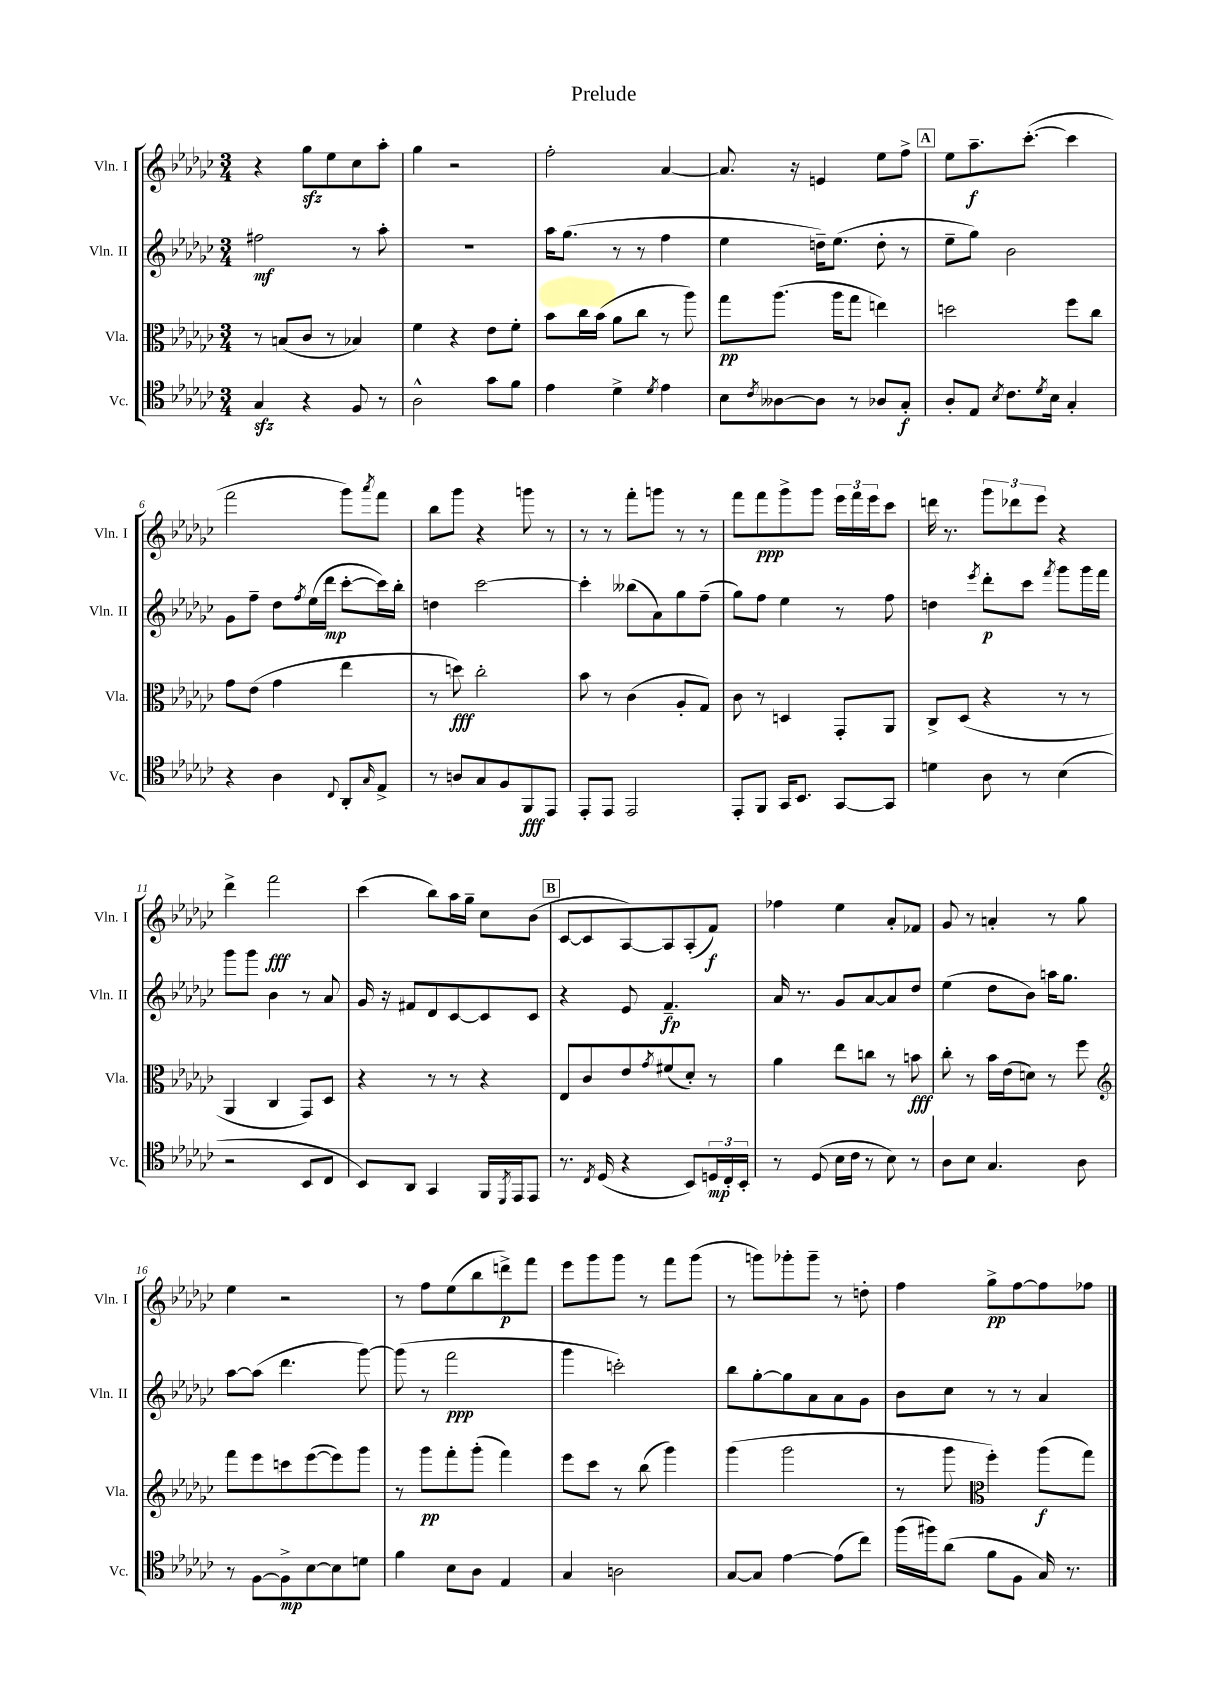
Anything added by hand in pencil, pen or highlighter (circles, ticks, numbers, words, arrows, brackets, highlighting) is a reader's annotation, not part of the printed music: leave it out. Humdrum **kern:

**kern	**kern	**kern	**kern
*staff4	*staff3	*staff2	*staff1
*clefC4	*clefC3	*clefG2	*clefG2
*k[b-e-a-d-g-c-]	*k[b-e-a-d-g-c-]	*k[b-e-a-d-g-c-]	*k[b-e-a-d-g-c-]
*M3/4	*M3/4	*M3/4	*M3/4
4G-/	8r	2ff#\	4r
.	(8B/L	.	.
4r	8c-/J	.	8gg-\L
.	8r	.	8ee-\
8F/	4B-/)	8r	8cc-\
8r	.	8aa-'\	8aa-'\J
=	=	=	=
2A-^^\	4f\	2.r	4gg-\
.	4r	.	2r
8g-\L	8e-\L	.	.
8f\J	8f'\J	.	.
=	=	=	=
4e-\	8b-\L	16aa-\LK	2ff'\
.	.	(8.gg-\J	.
.	16cc-\L	.	.
.	(16b-\JJ	.	.
4d-^\	8a-\L	8r	.
.	8cc-\J	8r	.
8qd-/	.	.	.
4e-\	8r	4ff\	[4a-/
.	8aa-\)	.	.
=	=	=	=
8B-\L	8gg-\L	4ee-\	8.a-/]
8qc-/	.	.	.
[8A--\	(8.aa-\J	.	.
.	.	.	16r
8A--\]J	.	16dd~\LK)	4e/
.	16aa-\LK	(8.ee-\J	.
8r	8gg-\J	.	.
8A-/L	4ee\)	8dd'\	8ee-\L
8G-'/J	.	8r	8ff^\J
=	=	=	=
8A-'/L	2dd\	8ee-~\L	8ee-\L
8E-/J	.	8gg-\J)	8.aa-~\
8qB-/	.	.	.
8.c-\L	.	2b-\	.
.	.	.	([8.ccc-'\J
8qd-/	.	.	.
16B-\Jk	.	.	.
4G-'/	8ff\L	.	4ccc-\]
.	8cc-\J	.	.
=	=	=	=
4r	8g-\L	8g-\L	2fff\
.	(8e-\J	8ff~\J	.
4A-\	4g-\	8dd-\L	.
.	.	8qff/	.
.	.	(16ee-\L	.
.	.	16ddd-\JJ	.
8qqC-/	.	.	.
8AA-'/L	4ee-\	[8ccc-'\L	8ggg-\L)
16qqG-/	.	.	8qaaa-/
8E-^/J	.	16ccc-\]L)	8fff\J
.	.	16bb-'\JJ	.
=	=	=	=
8r	8r	4dd\	8bb-\L
8A/L	8dd\)	.	8ggg-\J
8G-/	2cc-'\	[2ccc-\	4r
8F/	.	.	.
8FF/	.	.	8ggg\
8EE-/J	.	.	8r
=	=	=	=
8EE-'/L	8b-\	4ccc-'\]	8r
8EE-/J	8r	.	8r
2EE-/	(4c-\	(8bb--\L	8fff'\L
.	.	8a-\)	8ggg\J
.	8A-'/L	8gg-\	8r
.	8G-/J)	(8ff~\J	8r
=	=	=	=
8EE-'/L	8c-\	8gg-\L)	8fff\L
8FF/J	8r	8ff\J	8fff\
16GG-/LK	4D/	4ee-\	8ggg-^\
8.BB-/J	.	.	.
.	.	.	8ggg-\J
[8GG-/L	8GG-'/L	8r	24eee-\LL
.	.	.	24fff\
.	.	.	24eee-\J
8GG-/]J	8AA-/J	8ff\	8ccc-\J
=	=	=	=
4d\	8C-^/L	4dd\	16ddd\
.	.	.	8.r
.	(8D-/J	.	.
.	.	8qeee-/	.
8A-\	4r	8ddd-'\L	12ggg-\L
.	.	.	12ddd-\
8r	.	8ccc-\J	.
.	.	.	12eee-\J
.	.	8qfff/	.
(4B-\	8r	8ggg-\L	4r
.	8r	16ggg-\L	.
.	.	16fff\JJ	.
=	=	=	=
2r	4AA-/	8ggg-\L	4ddd-^\
.	.	8ggg-\J	.
.	4C-/	4b-\	2fff\
8BB-/L	8GG-/L)	8r	.
8C-/J	8D-/J	8a-/	.
=	=	=	=
8BB-/L)	4r	16g-/	(4ccc-\
.	.	16r	.
8AA-/J	.	8f#/L	.
4GG-/	8r	8d-/	8bb-\L)
.	8r	[8c-/	16aa-\L
.	.	.	16gg-~\JJ
16FF/LL	4r	8c-/]	8cc-\L
8qDD-/	.	.	.
16EE-/J	.	.	.
8EE-/J	.	8c-/J	(8b-\J
=	=	=	=
8.r	8E-/L	4r	[8c-/L
.	8c-/	.	8c-/]
8qC-/	.	.	.
(16D-/	.	.	.
4r	8e-/	8e-/	[8A-/)
.	8qg-/	.	.
.	(8f#/	4.f~/	8A-/]
8BB-/L)	8d-'/J)	.	(8A-'/
24D/L	8r	.	8f/J)
24C-'/	.	.	.
24BB-'/JJ	.	.	.
=	=	=	=
8r	4a-\	16a-/	4ff-\
.	.	8.r	.
(8D-/	.	.	.
16B-\LL	8ee-\L	8g-/L	4ee-\
16c-\JJ	.	.	.
8r	8cc\J	[8a-/	.
8B-\)	8r	8a-/]	8a-'/L
8r	8b\	8dd-/J	8f-/J
=	=	=	=
8A-\L	8cc-'\	(4ee-\	8g-/
8B-\J	8r	.	8r
4.G-/	16b-\LL	8dd-\L	4a'/
.	(16e-\J	.	.
.	8d\J)	8b-\J)	.
.	8r	16aa\LK	8r
.	.	8.gg-\J	.
8A-\	8ff\	.	8gg-\
=	=	=	=
*	*clefG2	*	*
8r	8fff\L	[8aa-\L	4ee-\
[8F\L	8eee-\	(8aa-\]J	.
8F^\]	8ccc\	4.ddd-\	2r
[8B-\	([8eee-\	.	.
8B-\]	8eee-\])	.	.
8d\J	8ggg-\J	[8ggg-\)	.
=	=	=	=
4f\	8r	(8ggg-\]	8r
.	8ggg-\L	8r	8ff\L
8B-\L	8fff'\	2fff\	(8ee-\
8A-\J	(8ggg-'\J	.	8bb-\
4E-/	4fff\)	.	8ddd^\)
.	.	.	8fff\J
=	=	=	=
4G-/	8eee-\L	4ggg-\	8eee-\L
.	8ccc-\J	.	8ggg-\
2A\	8r	2ccc'\)	8ggg-\J
.	(8bb-\	.	8r
.	4ggg-\)	.	8fff\L
.	.	.	(8ggg-\J
=	=	=	=
[8G-/L	(4ggg-\	8bb-\L	8r
8G-/]J	.	[8gg-'\	8ggg\L)
[4e-\	2ggg-\	8gg-\]	8ggg-'\
.	.	8a-\	8ggg-~\J
(8e-\]L	.	8a-\	8r
8cc-\J)	.	8g-\J	8dd'\
=	=	=	=
(16ff\LL	8r	8b-\L	4ff\
16ff#\J)	.	.	.
(8a-\J	8ggg-\	8cc-\J	.
*	*clefC3	*	*
8f\L	4ff'\)	8r	8gg-^\L
8F\J	.	8r	[8ff\
16G-/)	(8aa-\L	4a-/	8ff\]
8.r	.	.	.
.	8gg-\J)	.	8ff-\J
==	==	==	==
*-	*-	*-	*-
